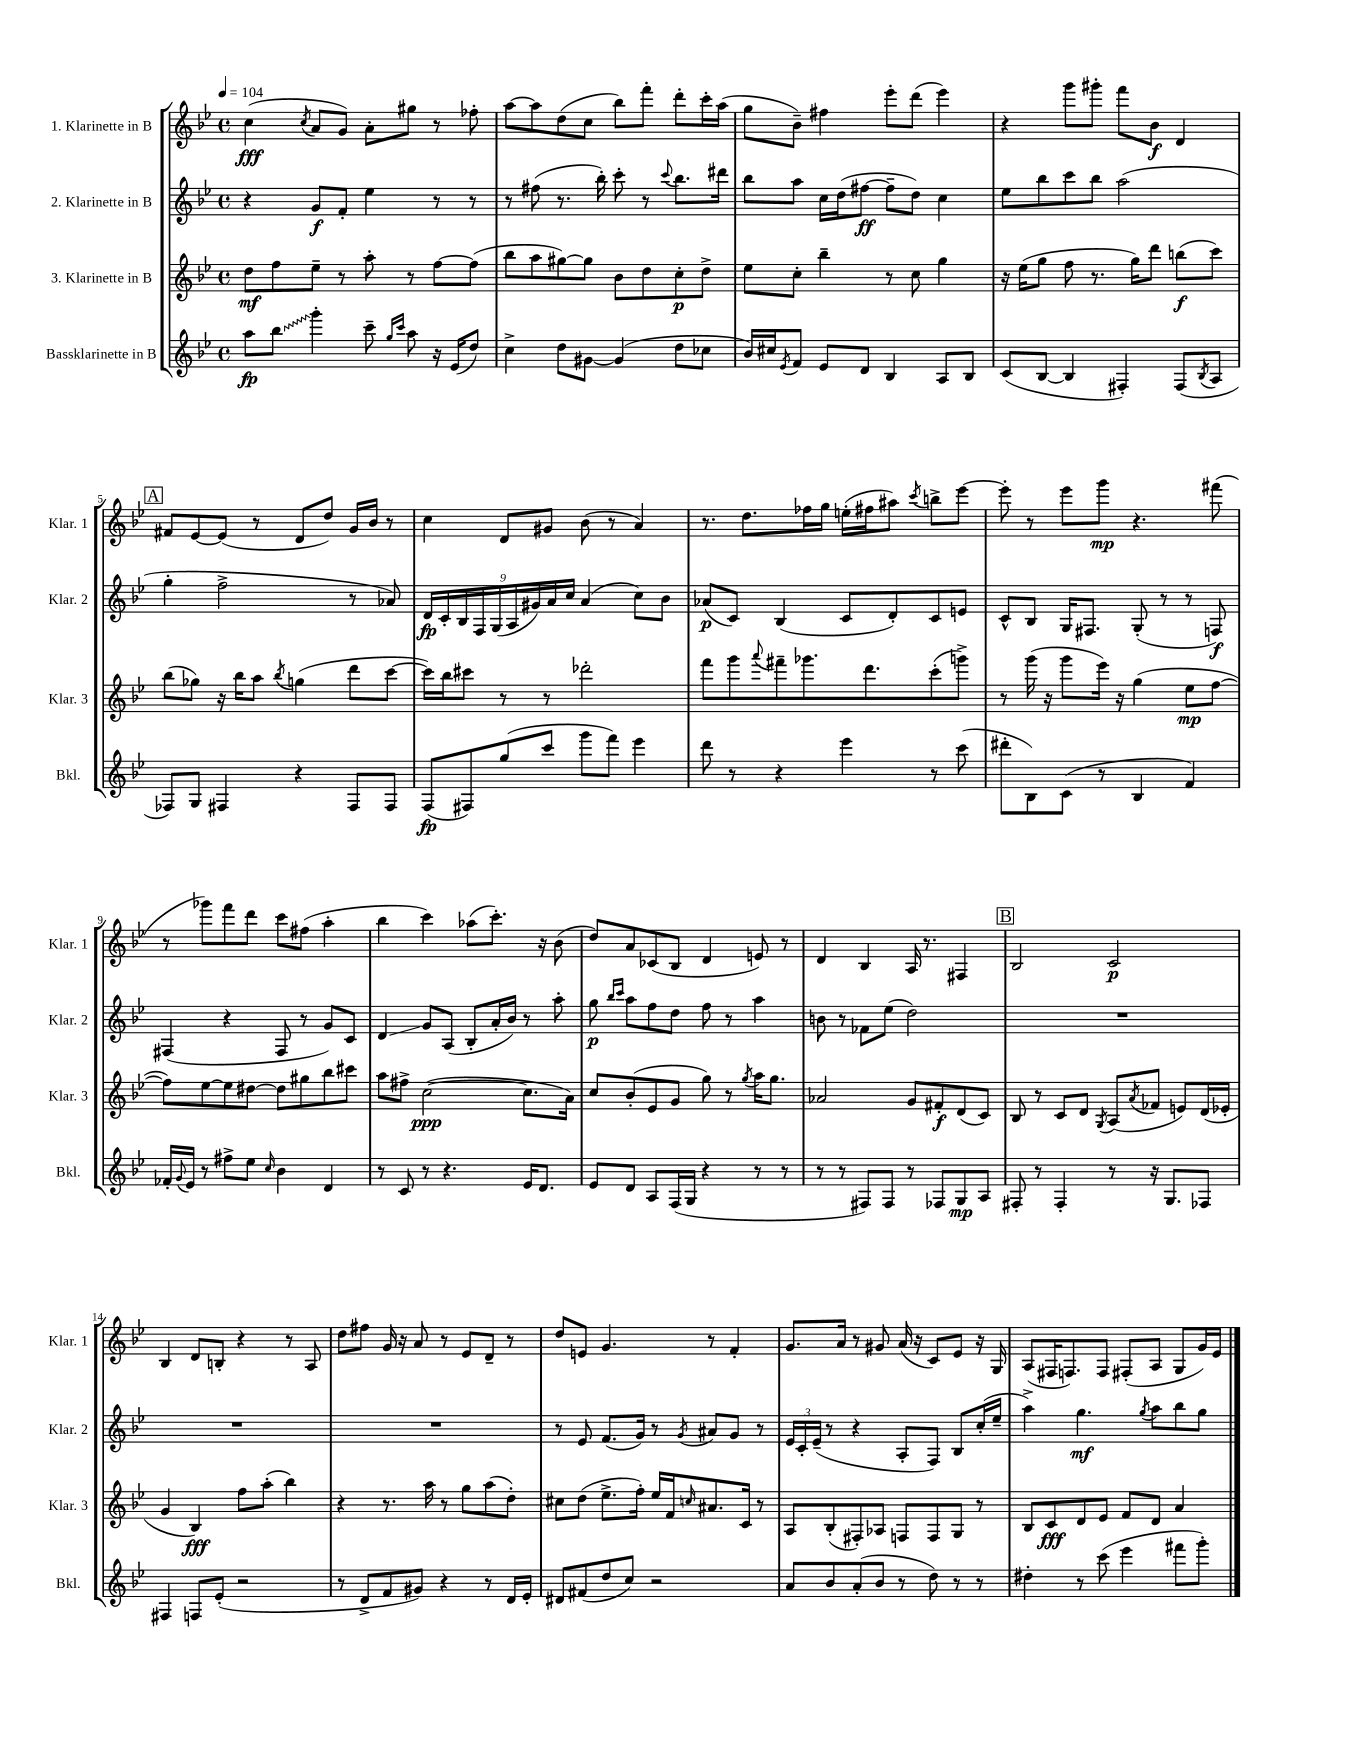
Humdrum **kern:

**kern	**kern	**kern	**kern
*staff4	*staff3	*staff2	*staff1
*clefG2	*clefG2	*clefG2	*clefG2
*k[b-e-]	*k[b-e-]	*k[b-e-]	*k[b-e-]
*M4/4	*M4/4	*M4/4	*M4/4
*met(c)	*met(c)	*met(c)	*met(c)
*MM104	*MM104	*MM104	*MM104
8aa	8dd	4r	(4cc
8bb-	8ff	.	.
.	.	.	8qcc
4ggg'	8ee-~	8g	8a
.	8r	8f'	8g)
8ccc~	8aa'	4ee-	8a'
16qqgg	.	.	.
16qqccc	.	.	.
8aa	8r	.	8gg#
16r	[8ff	8r	8r
(16e-	.	.	.
8dd)	(8ff]	8r	8ff-'
=	=	=	=
4cc^	8bb-	8r	[8aa
.	8aa	(8ff#	8aa]
8dd	[8gg#)	8.r	(8dd
[8g#	8gg#]	.	8cc
.	.	16bb-')	.
(4g#]	8b-	8ccc'	8bb-)
.	8dd	8r	8fff'
.	.	8qqccc	.
8dd	8cc'	8.bb-	8ddd'
8cc-	8dd^	.	16ccc'
.	.	16ddd#	(16aa
=	=	=	=
16b-)	8ee-	8bb-	8gg
16cc#	.	.	.
8qe-	.	.	.
8f	8cc'	8aa	8b-~)
8e-	4bb-~	16cc	4ff#
.	.	(16dd	.
8d	.	[8ff#	.
4B-	8r	8ff#~]	8eee-'
.	8cc	8dd)	(8ddd
8A	4gg	4cc	4eee-)
8B-	.	.	.
=	=	=	=
(8c	16r	8ee-	4r
.	(16ee-	.	.
[8B-	8gg	8bb-	.
4B-]	8ff	8ccc	8ggg
.	8.r	8bb-	8ggg#'
4F#')	.	(2aa	8fff
.	16gg)	.	.
.	8ddd	.	8b-
(8F#	(8bb	.	4d
8qB-	.	.	.
8A	8ccc)	.	.
=	=	=	=
8F-)	(8bb-	4gg'	8f#
8G	8gg-)	.	[8e-
4F#	16r	2ff^	(8e-]
.	16bb-	.	.
.	8aa	.	8r
.	8qbb-	.	.
4r	(4gg	.	8d
.	.	.	8dd)
8F#	8ddd	8r	16g
.	.	.	16b-
8F#	[8ccc	8a-)	8r
=	=	=	=
(8F	16ccc])	18d	4cc
.	.	18c'	.
.	16bb-	.	.
.	.	18B-	.
8F#)	8ccc#	.	.
.	.	18F	.
.	.	(18G	.
(8gg	8r	.	8d
.	.	18A	.
.	.	18g#)	.
8ccc	8r	.	8g#
.	.	18a	.
.	.	18cc	.
8ggg	2ddd-'	(4a	(8b-
8fff)	.	.	8r
4eee-	.	8cc)	4a)
.	.	8b-	.
=	=	=	=
8ddd	8fff	(8a-	8.r
8r	8ggg	8c)	.
.	.	.	8.dd
.	8qqaaa	.	.
4r	8fff#~	(4B-	.
.	8.ggg-	.	16ff-
.	.	.	16gg
4eee-	.	8c	(16ee'
.	8.ddd	.	16ff#
.	.	8d')	8aa#)
.	.	.	8qccc
8r	(8ccc'	8c	8bb^
(8ccc	8ggg^)	8e	[8eee-
=	=	=	=
8ddd#'	8r	8c^^	8eee-']
8B-)	(16ggg	8B-	8r
.	16r	.	.
(8c	8ggg	16G	8eee-
.	.	8.F#	.
8r	16eee-)	.	8ggg
.	16r	.	.
4B-	(4gg	(8G'	4.r
.	.	8r	.
4f)	8ee-	8r	.
.	[8ff	8F)	(8fff#
=	=	=	=
16f-'	8ff])	(4F#	8r
8qqg	.	.	.
16e-	.	.	.
8r	[8ee-	.	8ggg-)
8ff#^	8ee-]	4r	8fff
8ee-	[8dd#	.	8ddd
16qqcc	.	.	.
4b-	8dd#]	8F#	8ccc
.	8gg#	8r	(8ff#
4d	8bb-	8g)	4aa'
.	8ccc#	8c	.
=	=	=	=
8r	8aa	4d	4bb-
8c	8ff#^	.	.
8r	([2cc	8g	4ccc)
4.r	.	(8A	.
.	.	8B-'	(8aa-
.	.	16a'	8.ccc')
.	.	16b-)	.
16e-	8.cc]	8r	.
8.d	.	.	16r
.	.	8aa'	(8b-
.	16a)	.	.
=	=	=	=
8e-	8cc	8gg	8dd)
.	.	16qqbb-	.
.	.	16qqccc	.
8d	(8b-'	8aa	8a
8A	8e-	8ff	(8c-
(16F	8g	8dd	8B-
16G	.	.	.
4r	8gg)	8ff	4d
.	8r	8r	.
.	8qgg	.	.
8r	16aa	4aa	8e)
.	8.gg	.	.
8r	.	.	8r
=	=	=	=
8r	2a-	8b	4d
8r	.	8r	.
8F#)	.	8f-	4B-
8F#	.	(8ee-	.
8r	8g	2dd)	16A
.	.	.	8.r
8F-	8f#'	.	.
8G	(8d	.	4F#
8A	8c)	.	.
=	=	=	=
8F#'	8B-	1r	2B-
8r	8r	.	.
4F#'	8c	.	.
.	8d	.	.
.	8qG	.	.
8r	(8A	.	2c
.	8qa	.	.
16r	8f-	.	.
8.G	.	.	.
.	8e)	.	.
8F-	(16d	.	.
.	16e-'	.	.
=	=	=	=
4F#	4g	1r	4B-
8F	4B-)	.	8d
(8e-'	.	.	8B'
2r	8ff	.	4r
.	(8aa'	.	.
.	4bb-)	.	8r
.	.	.	8A
=	=	=	=
8r	4r	1r	8dd
8d^	.	.	8ff#
8f	8.r	.	16g
.	.	.	16r
8g#)	.	.	8a
.	16aa	.	.
4r	8r	.	8r
.	8gg	.	8e-
8r	(8aa	.	8d~
16d	8dd')	.	8r
16e-'	.	.	.
=	=	=	=
8d#	8cc#	8r	8dd
(8f#	(8dd	8e-	8e
8dd	8.ee-^	(8.f	4.g
8cc)	.	.	.
.	16ff')	16g)	.
2r	16ee-	8r	.
.	16f	.	.
.	16qqcc	8qg	.
.	8.a#	8a#	8r
.	.	8g	4f'
.	16c	.	.
.	8r	8r	.
=	=	=	=
8a	8A	24e-	8.g
.	.	24c'	.
.	.	(24e-~	.
8b-	(8B-'	8r	.
.	.	.	16a
(8a'	8F#')	4r	8r
8b-	8A-	.	8g#
8r	8F	8A'	(16a
.	.	.	16r
8dd)	8F	8F)	8c)
8r	8G	8B-	8e-
8r	8r	(16cc'	16r
.	.	16ee-~	16G
=	=	=	=
4dd#'	8B-	4aa^)	(8A
.	8c	.	16F#
.	.	.	8.F)
8r	8d	4.gg	.
(8ccc	8e-	.	8F
4eee-	8f	.	(8F#'
.	.	8qgg	.
.	8d	8aa	8A
8fff#	4a	8bb-	8G
8ggg')	.	8gg	16g)
.	.	.	16e-
==	==	==	==
*-	*-	*-	*-
